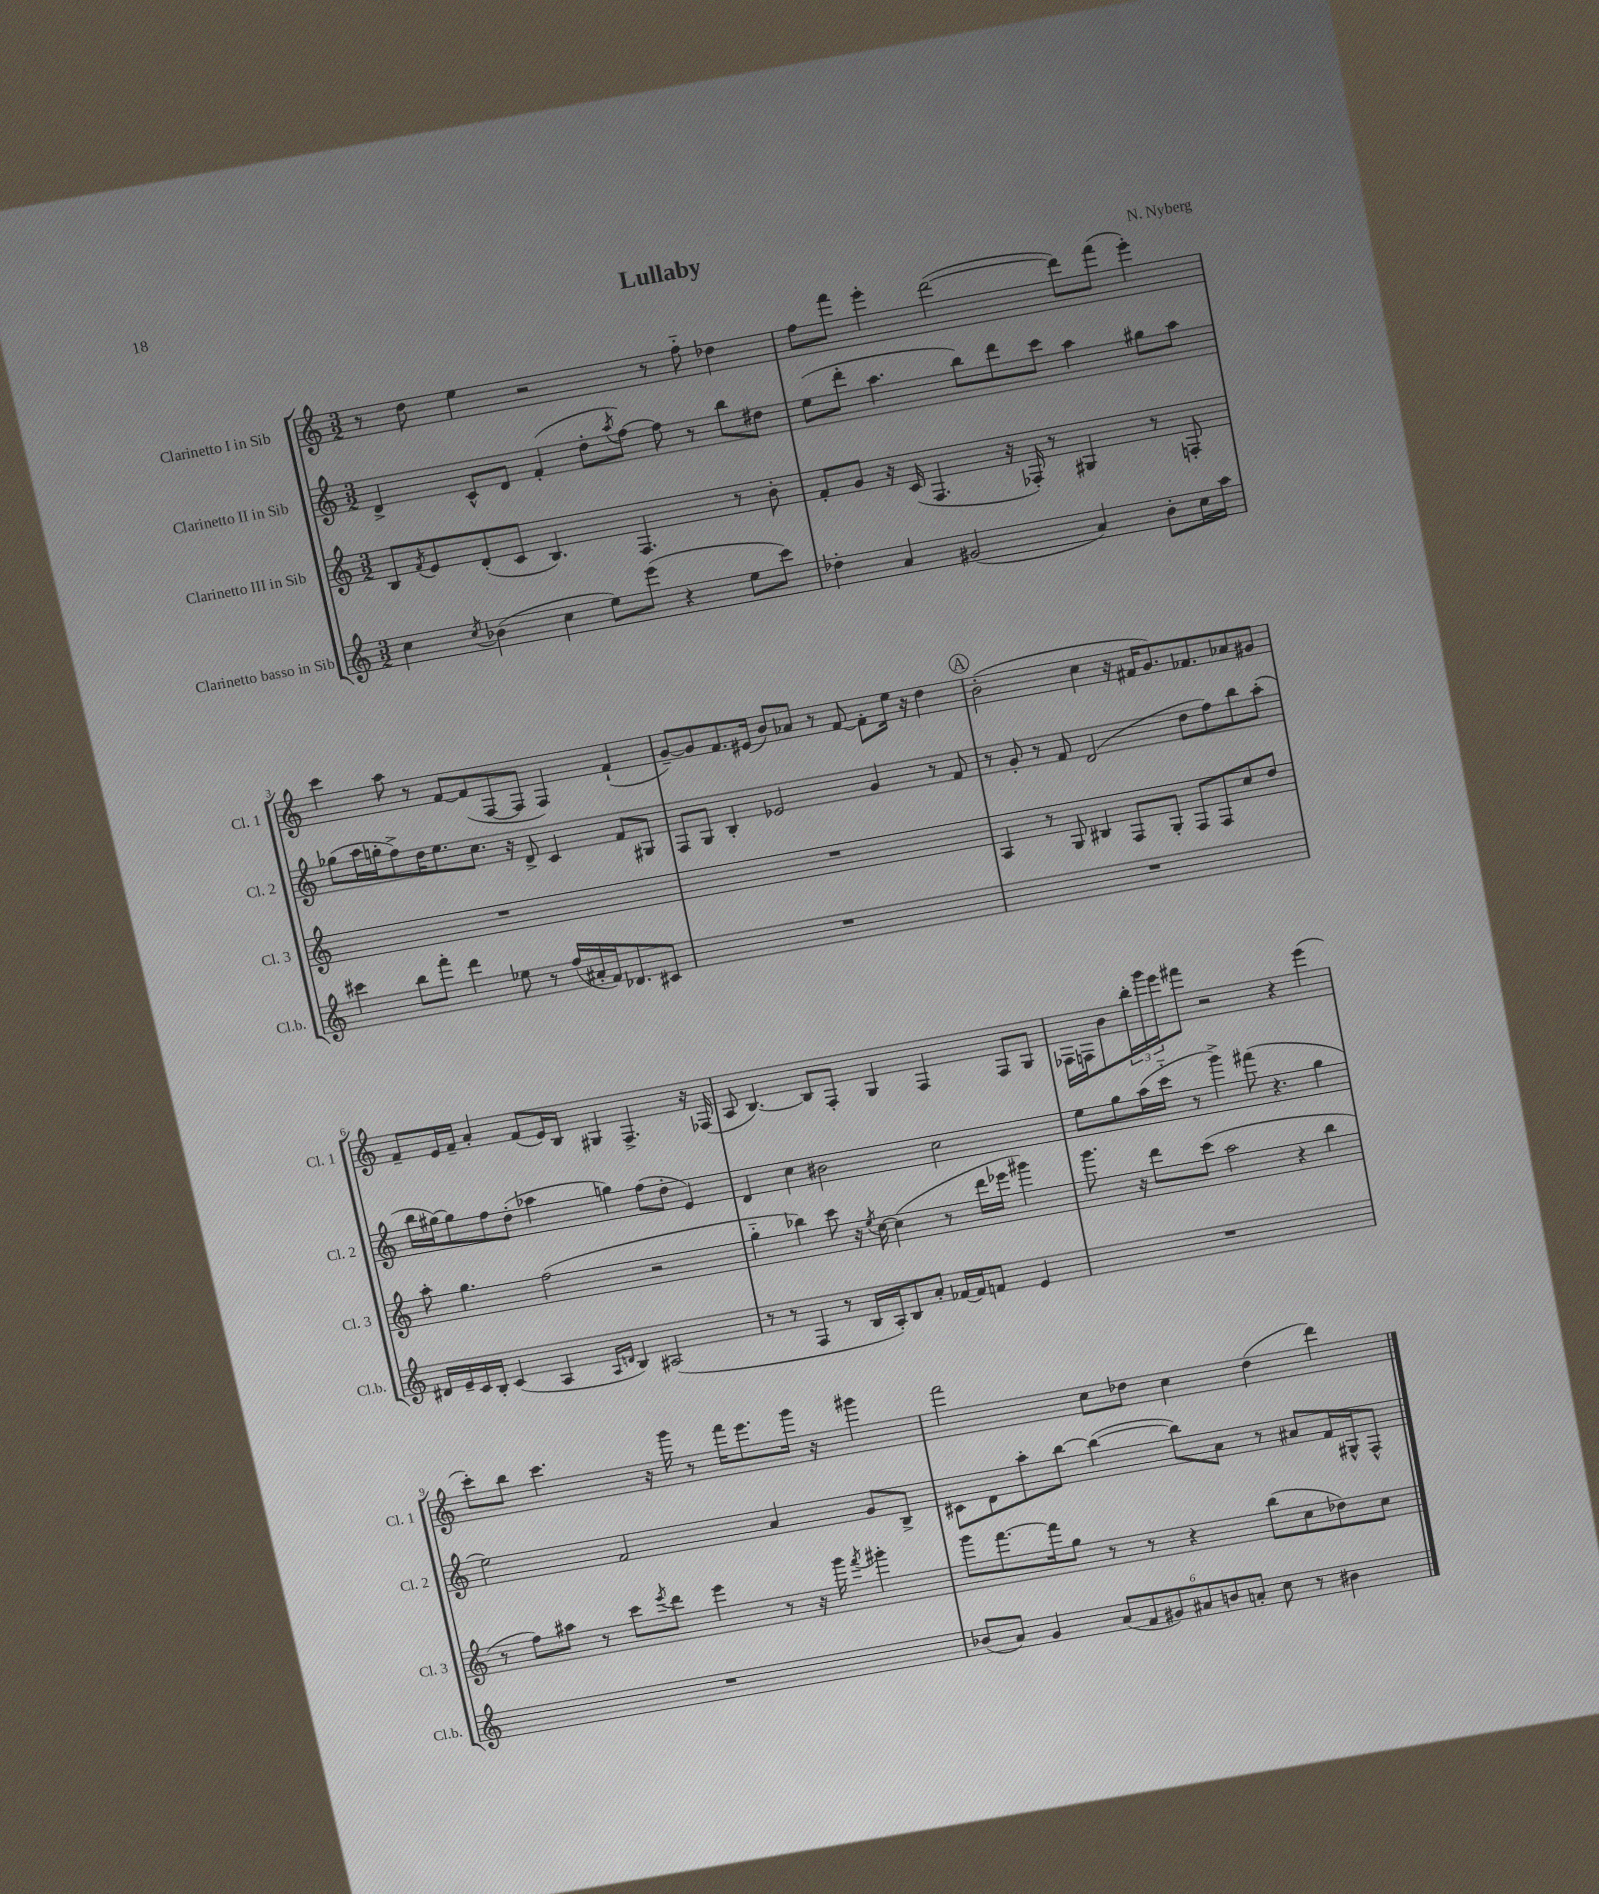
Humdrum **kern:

**kern	**kern	**kern	**kern
*staff4	*staff3	*staff2	*staff1
*clefG2	*clefG2	*clefG2	*clefG2
*k[]	*k[]	*k[]	*k[]
*M3/2	*M3/2	*M3/2	*M3/2
4cc\	8B/L	4d^/	8r
.	8qf/	.	.
.	8e/	.	8dd\
8qcc/	.	.	.
(4b-\	(8d'/	8c^^/L	4ee\
.	8c/J	8d/J	.
4cc\	4.B/)	(4f'/	2r
8ee\L)	.	8dd'\L	.
.	.	8qaa/	.
(8eee\J	4.F/	[8ff\J)	.
4r	.	8ff\]	8r
.	.	8r	8ff'~\
8ee\L	8r	8bb\L	4dd-\
8ccc\J)	8b'\	8dd#\J	.
=	=	=	=
4dd-'\	8f'/L	(8ee\L	8ff\L
.	8g/J	8ddd'\J	8fff\J
4a/	16r	4.aa\	4eee'\
.	(16c/	.	.
.	4.F/	.	.
(2g#/	.	.	([2ddd\
.	.	8bb\L)	.
.	16r	8ddd\	.
.	16F-'/)	.	.
.	8r	8ccc\J	.
4a/)	4G#/	4aa\	8ddd\]L)
.	.	.	(8fff\J
8b'\L	8r	8gg#\L	4eee'\)
16cc\L	8F'/	8aa\J	.
16aa\JJ	.	.	.
=	=	=	=
4ccc#\	1.r	(8gg-\L	4ccc\
.	.	16aa\L	.
.	.	16gg'\J	.
8bb\L	.	8ff^\)	8aa\
8fff'\J	.	16dd\K	8r
.	.	8.ee\	.
4ddd\	.	.	[8f/L
.	.	8.cc\J	(8f/]
8ee-\	.	.	[8F/
.	.	16r	.
8r	.	8d^/	8F/]J
(16ff/LL	.	4c/	4F/)
16a#'/	.	.	.
16f/J)	.	.	.
8.d-/	.	.	.
.	.	8f/L	(4f`/
8c#/J	.	8G#/J	.
=	=	=	=
1.r	1.r	8F/L	[8g~/L)
.	.	8G/J	8g/]
.	.	4B'/	8.f/
.	.	.	(16e#/Jk
.	.	2e-/	8b/L)
.	.	.	8a-/J
.	.	.	8r
.	.	.	[8f/
.	.	4g/	8f'\]L
.	.	.	16ee\Jk
.	.	.	16r
.	.	8r	4dd\
.	.	8f/	.
=	=	=	=
1.r	4A/	8r	(2b'\
.	.	8g'/	.
.	8r	8r	.
.	8G/	8f/	.
.	4B#/	(2d/	4cc\
.	8F/L	.	16r
.	.	.	16f#/LK
.	8G'/J	.	8.g/)
.	8F/L	8dd\L	.
.	.	.	8.f-/
.	8F/	8ff\)	.
.	8cc/	8bb\	8a-/
.	8dd/J	(8aa'\J	8g#/J
=	=	=	=
16d#/LL	8aa'\	16bb\LL	8f~/L
16e~/	.	[16gg#\J)	.
16c/	4.gg\	8gg#\]	16e/L
16B'/JJ	.	.	16f~/JJ
(4c/	.	8ff\	4a'/
.	.	(8dd'\J	.
4A/	(2ff\	4aa-\	(8f/L
.	.	.	16e/L)
.	.	.	16B/JJ
16qqA/LL	.	.	.
16qqd/JJ	.	.	.
4B/)	.	4gg\)	4G#/
(2A#/	2r	(8ff\L	4.F^/
.	.	8dd'\J	.
.	.	4e/)	.
.	.	.	16r
.	.	.	(16F-/
=	=	=	=
8r	4gg'~\	4d/	8A/
8r	.	.	[4.B/)
4F/	4bb-\)	4cc\	.
8r	8ccc\	2b#\	8B/]L
16B/LL	16r	.	8F'/J
.	8qee/	.	.
16A'/J)	[16cc\	.	.
8B/	(4cc\]	.	4G/
8a'/J	.	.	.
[16f-/LL	8r	2cc\	4F/
16f-/]J	.	.	.
8f/J	16ddd\LL	.	.
.	16eee-\JJ	.	.
4e/	4ggg#\)	.	8F/L
.	.	.	8G/J
=	=	=	=
1.r	8.ggg\	8ee\L	16F-\LL
.	.	.	16F\J
.	.	8gg\	8b\
.	16r	.	.
.	8ddd\L	(16aa\L	24bb'\L
.	.	.	24ggg\
.	.	16ccc'~\JJ	.
.	.	.	24eee\J
.	(8ccc\J	8r	8fff#\J
.	2aa\	4ggg^\)	2r
.	.	(8fff#\	.
.	.	4.r	.
.	4r	.	4r
.	4bb\	4gg\	(4eee\
=	=	=	=
1.r	8r	2ee\)	8ccc'\L)
.	8ff\L)	.	8bb\J
.	8aa#\J	.	4.ccc\
.	8r	.	.
.	8ccc\L	2f/	.
.	8qeee/	.	.
.	8ddd\J	.	16r
.	.	.	16ggg\
.	4eee\	.	8r
.	.	.	16fff\LK
.	.	.	8.eee\
.	8r	4a/	.
.	16r	.	16ggg\Jk
.	16ggg\	.	16r
.	8qfff/	.	.
.	4ggg#'\	8g/L	4ggg#\
.	.	8B^/J	.
=	=	=	=
(8b-/L	8ggg\L	8c#\L	2fff\
8a/J)	[8.fff\	8d\	.
4g/	.	8aa'\	.
.	16fff\]k	.	.
.	8gg\J	[8bb\J	.
(12a/L	8r	(4bb\_	8cc\L
12f/	.	.	.
.	8r	.	8dd-\J
12g#/)	.	.	.
12a#/	4r	8bb\]L)	4cc\
12b/	.	.	.
.	.	8a\J	.
12a'/J	.	.	.
8cc\	(8bb\L	8r	(4dd-\
8r	8cc\	8a#/L	.
4b#\	8dd-\)	16f/L	4ddd\)
.	.	16G#^^/J	.
.	8cc\J	8F^^/J	.
==	==	==	==
*-	*-	*-	*-
